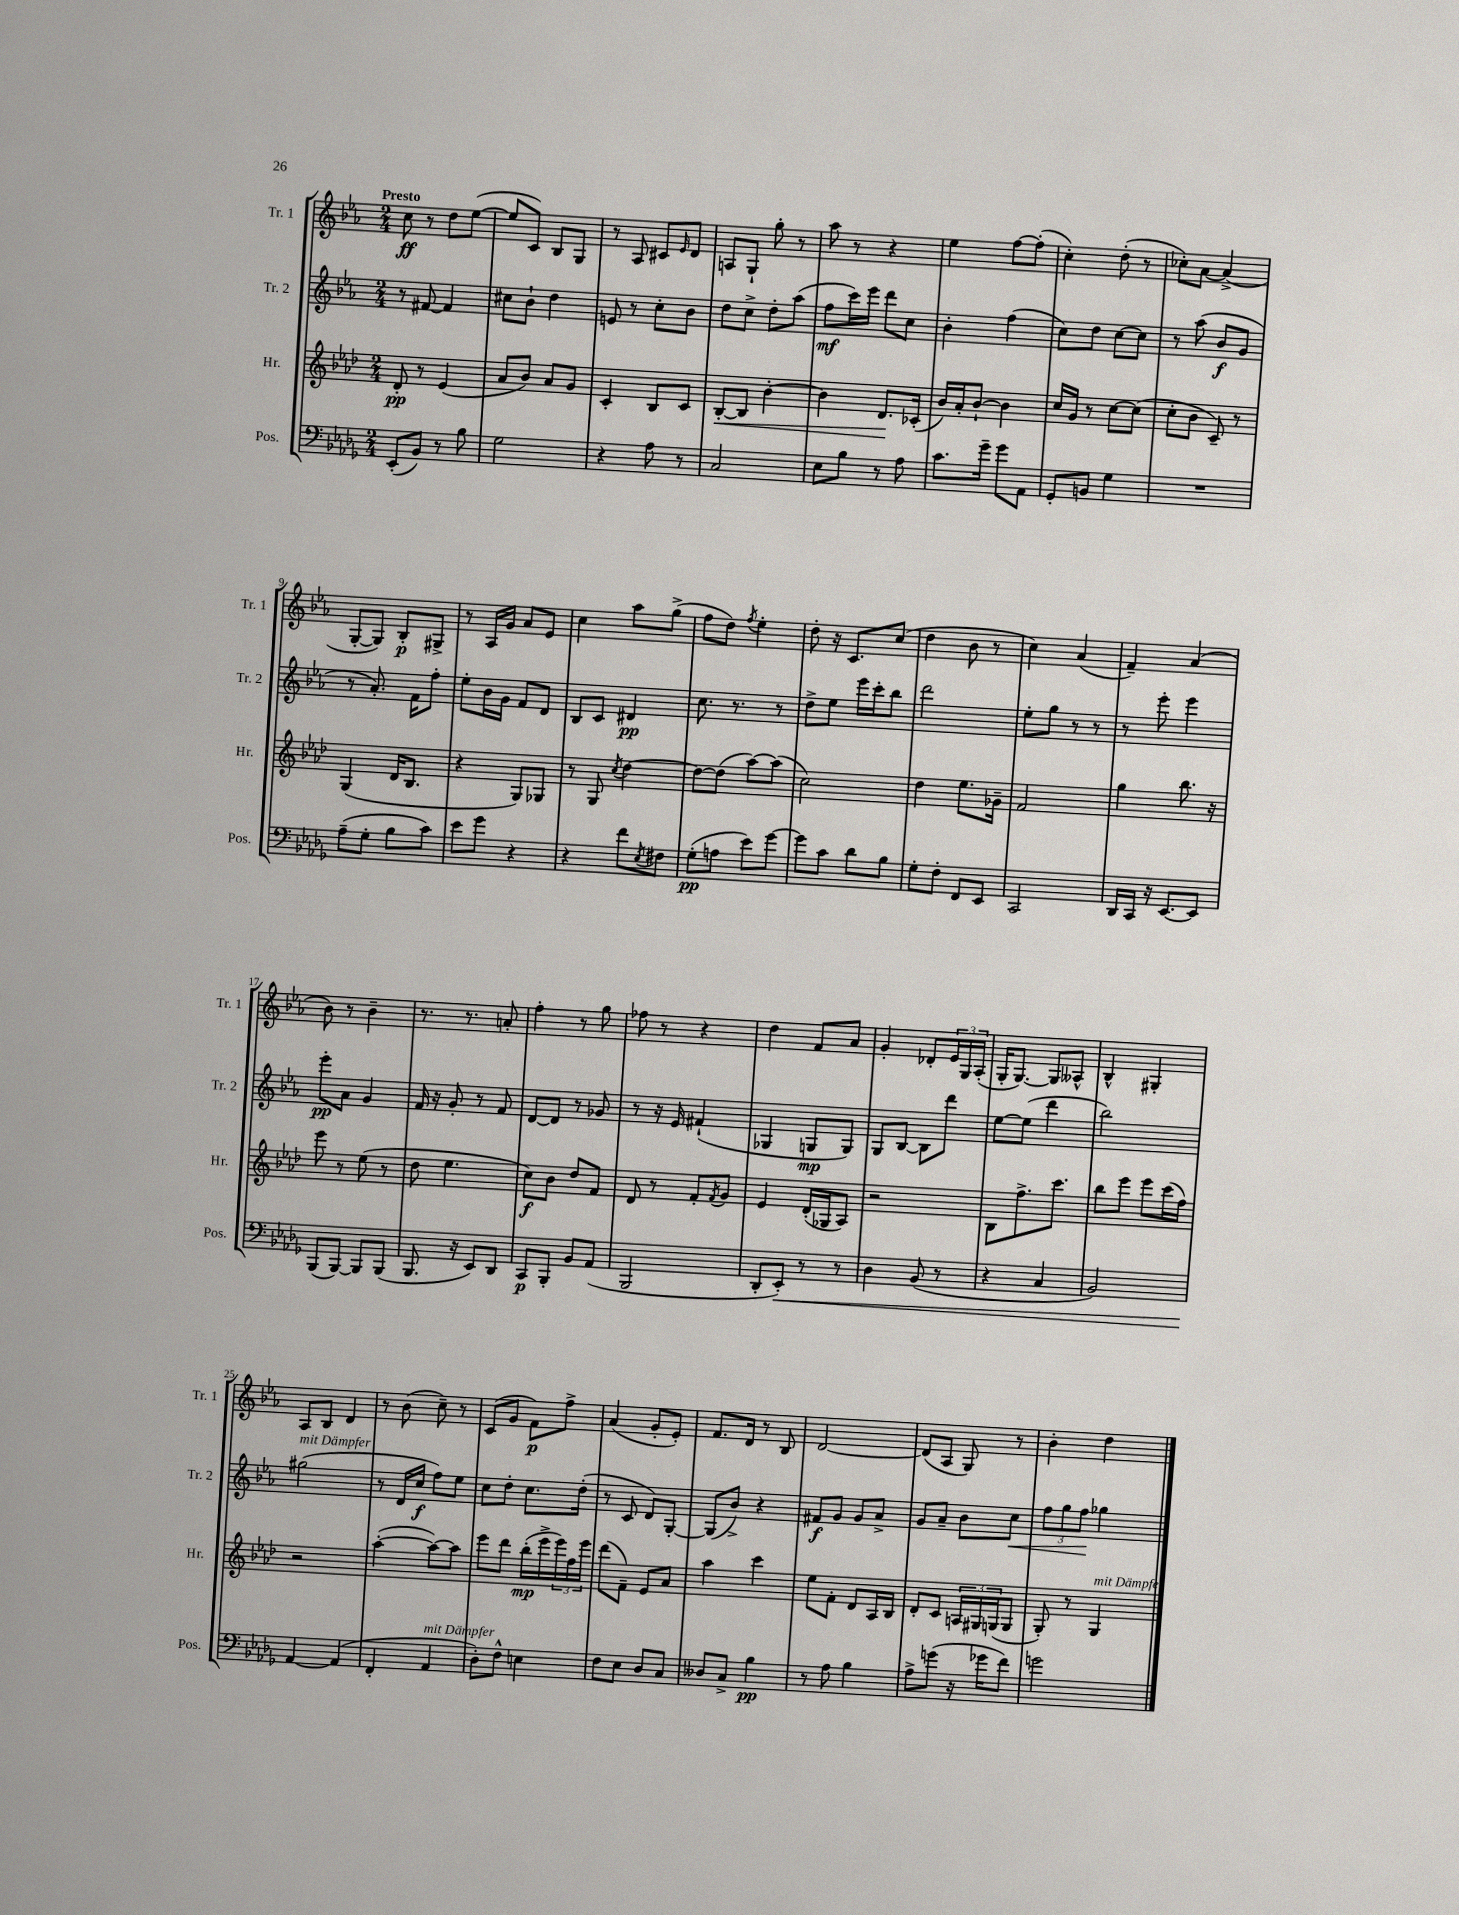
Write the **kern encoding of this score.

**kern	**kern	**kern	**kern
*staff4	*staff3	*staff2	*staff1
*clefF4	*clefG2	*clefG2	*clefG2
*k[b-e-a-d-g-]	*k[b-e-a-d-]	*k[b-e-a-]	*k[b-e-a-]
*M2/4	*M2/4	*M2/4	*M2/4
(8EE-'	8d-'	8r	8cc
8BB-)	8r	[8f#	8r
8r	(4e-	4f#]	8dd
8B-	.	.	([8ee-
=	=	=	=
2G-	8a-	8cc#	8ee-]
.	8b-)	8b-`	8c)
.	8a-	4dd	8B-
.	8g	.	8G
=	=	=	=
4r	4c'	8e	8r
.	.	8r	8A-
8A-	8B-	8cc'	8c#
.	.	.	16qqe-
8r	8c	8b-	8d
=	=	=	=
2C	[8B-'	8dd	8A
.	8B-]	8cc^	8G`
.	[4b-'	8dd'	8gg'
.	.	(8aa-	8r
=	=	=	=
8E-	4b-]	8ff	8aa-
8B-	.	16ccc)	8r
.	.	16eee-	.
8r	8.d-	8ddd	4r
8A-	.	8cc	.
.	(16c-'	.	.
=	=	=	=
8.c	16b-)	4b-'	4ee-
.	16a-'	.	.
.	[8b-`	.	.
16g-~	.	.	.
8g-	4b-]	(4ff	[8ff
8AA-	.	.	(8ff']
=	=	=	=
8GG-'	16cc	8cc)	4cc')
.	16g	.	.
8BB	8r	8dd	.
4G-	[8cc	[8cc	(8dd'
.	(8cc]	8cc]	8r
=	=	=	=
2r	8cc'	8r	8cc-')
.	8b-	(8aa-	[8a-
.	8c~)	8b-	(4a-^]
.	8r	8g	.
=	=	=	=
(8A-~	(4G	8r	[8G'
8G-'	.	8.a-')	8G])
8B-	16d-	.	8B-'
.	8.B-	16f	.
8c)	.	8ff'	8G#^
=	=	=	=
8e-	4r	8ee-'	8r
8g-	.	16b-	16A-
.	.	16g	16g
4r	8G)	8f	8a-
.	8G-	8d	8e-
=	=	=	=
4r	8r	8B-	4cc
.	8G	8c	.
.	8qcc	.	.
8f	[4dd-	4d#	8aa-
8qE-	.	.	.
8F#	.	.	(8gg^
=	=	=	=
(8G-'	8dd-_	8.cc	8ff
8A	(8dd-]	.	8dd)
.	.	8.r	.
.	.	.	8qff
8e-)	[8aa-)	.	4ee-'
[8g-	(8aa-]	8r	.
=	=	=	=
8g-]	2cc)	8dd^	8dd'
8c	.	8ee-	16r
.	.	.	8.c
8d-	.	16eee-	.
.	.	16ccc'	.
8B-	.	8bb-	(8cc
=	=	=	=
8G-'	4dd-	2ddd	4dd
8F'	.	.	.
8FF	8.ee-	.	8b-
8EE-	.	.	8r
.	16g-~	.	.
=	=	=	=
2CC	2f	8ee-'	4cc)
.	.	8gg	.
.	.	8r	(4a-
.	.	8r	.
=	=	=	=
16DD-	4gg	8r	4f~)
16CC	.	.	.
16r	.	8eee-'	.
[8.EE-	.	.	.
.	8.bb-	4eee-	(4a-
8EE-]	.	.	.
.	16r	.	.
=	=	=	=
(8BBB-	8eee-	8eee-'	8b-)
[8BBB-)	8r	8a-	8r
8BBB-]	(8ee-	4g	4b-~
(8BBB-	8r	.	.
=	=	=	=
8.BBB-	8dd-	16f	8.r
.	.	16r	.
.	4.ee-	8g'	.
16r	.	.	8.r
8EE-)	.	8r	.
8DD-	.	8f	8a'
=	=	=	=
8CC	8cc)	[8d	4ff'
8BBB-'	8b-	8d]	.
8BB-	8dd-	8r	8r
(8AA-	8f	8g-	8gg
=	=	=	=
2BBB-	8d-	8r	8ff-
.	8r	16r	8r
.	.	16e-	.
.	8f'	(4f#`	4r
.	8qf	.	.
.	8g	.	.
=	=	=	=
8DD-'	4e-	4G-	4dd
8EE-')	.	.	.
8r	(16d-'	8G	8f
.	16G-	.	.
8r	8A-)	8G)	8a-
=	=	=	=
4D-	2r	8G	4g'
.	.	[8B-	.
(8BB-	.	8B-]	8d-'
8r	.	8ddd	24e-
.	.	.	24G
.	.	.	(24A-'
=	=	=	=
4r	8B-	[8ee-	16G'
.	.	.	[8.G)
.	8.ff^	(8ee-]	.
4C	.	4ddd	8G]
.	8.ccc	.	.
.	.	.	8A--^^
=	=	=	=
2BB-)	8bb-	2bb-)	4B-^^
.	8eee-	.	.
.	8eee-	.	4G#'
.	(16ccc	.	.
.	16ff)	.	.
=	=	=	=
[4AA-	2r	(2gg#	8A-
.	.	.	8B-
(4AA-]	.	.	4d
=	=	=	=
4FF'	([4aa-'	8r	8r
.	.	16d	(8b-
.	.	16cc	.
4AA-	8aa-_)	8ff)	8cc~)
.	8aa-]	8ee-	8r
=	=	=	=
8D-')	8eee-	8cc	(8c
8F^^	8ddd-	8dd'	8g
4E	(16bb-'	8.cc	8f)
.	16eee-^	.	.
.	24eee-)	.	8ff^
.	24ff	.	.
.	.	(16dd'	.
.	24eee-	.	.
=	=	=	=
8F	(8ddd-	8r	(4a-
8E-	8f~)	8c	.
8D-	8e-	8d)	8g'
8C	8a-	[8G'	8e-')
=	=	=	=
8D--	4aa-	(8G]	8.f
8C^	.	8b-^)	.
.	.	.	16d
4B-	4ccc	4r	8r
.	.	.	8B-
=	=	=	=
8r	8ee-	8f#	[2d
8A-	8f'	8g	.
4B-	8d-	8g	.
.	16A-	8a-^	.
.	16B-	.	.
=	=	=	=
8A-^	8d-'	8g	(8d]
(8g	8c	8a-~	8A-
16r	24A	8b-	8G)
.	24G#	.	.
16g-	.	.	.
.	(24G	.	.
8f)	8G	8cc	8r
=	=	=	=
2g	8G')	12ff	4b-'
.	.	12gg	.
.	8r	.	.
.	.	12ff	.
.	4G	4gg-	4dd
==	==	==	==
*-	*-	*-	*-
